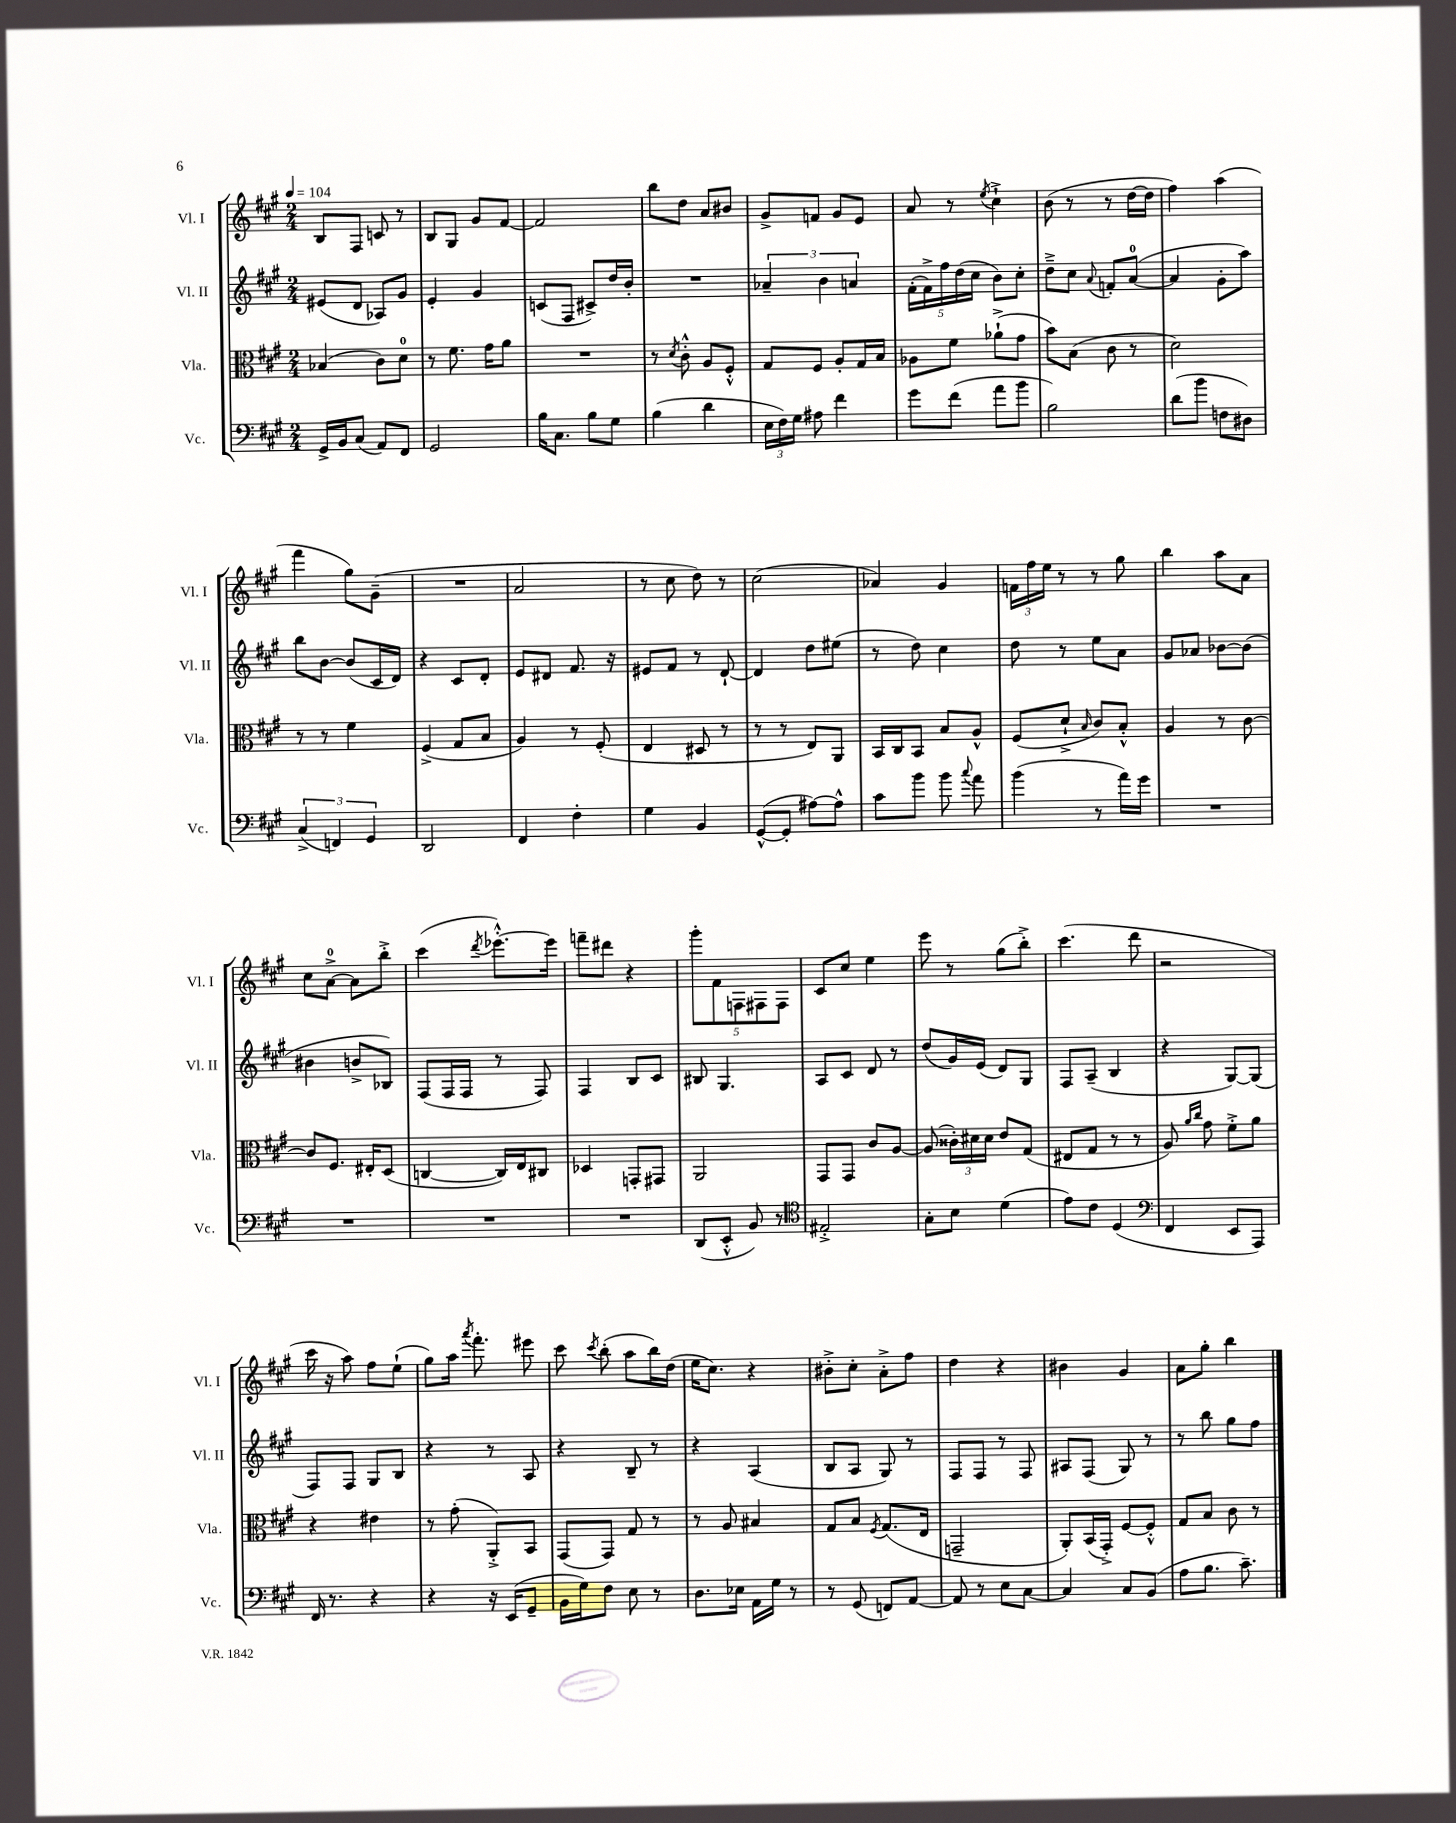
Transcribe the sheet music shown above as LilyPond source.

<<
\new StaffGroup <<
\new Staff = "s0" \with { instrumentName = "Vl. I" shortInstrumentName = "Vl. I" } {
    \clef treble \key a \major \numericTimeSignature \time 2/4 \tempo 4 = 104
    \autoBeamOff b8[ fis8] c'8 r8 |
    b8[ gis8] gis'8[ fis'8]~ |
    fis'2 |
    b''8[ d''8] a'8[ bis'8] |
    gis'8[-> f'8] gis'8[ e'8] |
    a'8 r8 \acciaccatura { e''8 } cis''4-!-> |
    b'8( r8 r8 d''16[~ d''16] |
    fis''4) a''4( |
    fis'''4 gis''8[) gis'8]--( |
    R2 |
    a'2 |
    r8 cis''8 d''8) r8 |
    cis''2( |
    aes'4) gis'4 |
    \tuplet 3/2 { f'16[ fis''16 e''16] } r8 r8 gis''8 |
    b''4 a''8[ a'8] |
    cis''8[ a'8]-0~-> a'8[ b''8]-.-> |
    cis'''4( \acciaccatura { d'''8 } ees'''8.[~-.-^) ees'''16] |
    f'''8[-- dis'''8] r4 |
    \tuplet 5/4 { gis'''8[-. fis'8 f8 fis8 fis8] } |
    cis'8[ cis''8] e''4 |
    e'''8 r8 gis''8[( b''8]-.->) |
    cis'''4.( d'''8 |
    r2 |
    cis'''16 r16 a''8) fis''8[ e''8]-!( |
    gis''8[) a''16] \acciaccatura { a'''8 } fis'''8.-. eis'''8 |
    cis'''8 \acciaccatura { cis'''8 } b''8-.( a''8[ b''16) d''16]( |
    e''16[ cis''8.]) r4 |
    bis'8[-.-> cis''8]-. a'8[-.-> fis''8] |
    d''4 r4 |
    bis'4 gis'4 |
    a'8[ gis''8]-. b''4 \bar "|." |
}
\new Staff = "s1" \with { instrumentName = "Vl. II" shortInstrumentName = "Vl. II" } {
    \clef treble \key a \major \numericTimeSignature \time 2/4
    \autoBeamOff eis'8[( d'8] aes8[) gis'8] |
    e'4-. gis'4 |
    c'8[( fis8] cis'8[->) d''16 b'16]-. |
    R2 |
    \tuplet 3/2 { aes'4-- b'4 a'4 } |
    \tuplet 5/4 { fis'16[-.( fis'16->) fis''16 d''16( cis''16] } b'8[) cis''8]-. |
    d''8[---> cis''8] \appoggiatura { a'8 } f'8[-. a'8]-0~( |
    a'4 gis'8[-. a''8]) |
    b''8[ b'8]~ b'8[( cis'16 d'16]) |
    r4 cis'8[ d'8]-. |
    e'8[ dis'8] fis'8. r16 |
    eis'8[ fis'8] r8 d'8~-! |
    d'4 d''8[ eis''8]( |
    r8 d''8) cis''4 |
    d''8 r8 e''8[ a'8] |
    gis'8[ aes'8] bes'8[~ bes'8]( |
    bis'4 b'8[-> bes8]) |
    fis8[( fis16 fis16] r8 fis8) |
    fis4 b8[ cis'8] |
    bis8 gis4. |
    a8[ cis'8] d'8 r8 |
    d''8[( gis'16) e'16]( d'8[) gis8] |
    fis8[ a8]--( b4 |
    r4 gis8[~) gis8]( |
    fis8[) fis8] gis8[ b8] |
    r4 r8 a8 |
    r4 b8-- r8 |
    r4 a4( |
    b8[ a8] gis8) r8 |
    fis8[ fis8] r8 fis8 |
    ais8[ fis8]( gis8) r8 |
    r8 b''8 gis''8[ fis''8] \bar "|." |
}
\new Staff = "s2" \with { instrumentName = "Vla." shortInstrumentName = "Vla." } {
    \clef alto \key a \major \numericTimeSignature \time 2/4
    \autoBeamOff bes4( cis'8[) d'8]-0 |
    r8 fis'8. gis'16[ a'8] |
    R2 |
    r8 \acciaccatura { d'8 } cis'8-.-^ a8[ fis8]-.-^ |
    gis8[ fis8] a8[-. gis16 b16] |
    aes8[ fis'8] aes'8[-!->( gis'8] |
    b'8[) b8]( cis'8 r8 |
    d'2) |
    r8 r8 fis'4 |
    fis4->( gis8[ b8] |
    a4) r8 fis8-.( |
    e4 dis8 r8 |
    r8 r8 e8[) a,8] |
    b,16[ cis16 b,8] b8[ a8]-^ |
    fis8[( d'8]-!-> \grace { b16 } cis'8[) b8]-.-^ |
    a4 r8 cis'8~ |
    cis'8[ fis8.] eis16[-. d8]( |
    c4~ c16[) e16 cis8] |
    des4 g,8[-. gis,8] |
    a,2 |
    gis,8[ gis,8] cis'8[ a8]~ |
    a8( \tuplet 3/2 { cisis'16[-.) dis'16 dis'16] } e'8[ gis8]( |
    eis8[ gis8] r8 r8 |
    a8) \grace { a'16[ cis''16] } gis'8 fis'8[-.-> a'8] |
    r4 eis'4 |
    r8 gis'8-.( a,8[-.->) b,8] |
    gis,8[( gis,8]) gis8 r8 |
    r8 a8 bis4 |
    gis8[ b8] \acciaccatura { fis8 } gis8.[( e16] |
    g,2-- |
    a,8[-.) b,16( gis,16]-.->) fis8[~ fis8]-.-^ |
    gis8[ b8] cis'8 r8 \bar "|." |
}
\new Staff = "s3" \with { instrumentName = "Vc." shortInstrumentName = "Vc." } {
    \clef bass \key a \major \numericTimeSignature \time 2/4
    \autoBeamOff gis,16[-> b,16 cis8]( a,8[) fis,8] |
    gis,2 |
    b16[ cis8.] b8[ gis8] |
    b4( d'4 |
    \tuplet 3/2 { e16[ fis16) gis16] } ais8 fis'4 |
    gis'8[ fis'8]( a'8[ b'8] |
    b2) |
    d'8[( b'8] f8[ dis8]) |
    \tuplet 3/2 { cis4->( f,4) gis,4 } |
    d,2 |
    fis,4 fis4-. |
    gis4 b,4 |
    gis,8[~-^( gis,8]-. ais8[~) ais8]-^ |
    cis'8[ b'8] b'8 \appoggiatura { cis''8 } a'8 |
    b'4( r8 a'16[) gis'16] |
    R2 |
    R2 |
    R2 |
    R2 |
    d,8[( e,8]-.-^ b,8) r8 |
    \clef tenor eis2-.-> |
    gis8[-. b8] d'4( |
    e'8[) cis'8] d4( |
    \clef bass fis,4 e,8[ a,,8]) |
    fis,16 r8. r4 |
    r4 r16 e,16[( gis,8]-- |
    b,16[ gis16) fis8] e8 r8 |
    d8.[ ees16] a,16[ gis16] r8 |
    r8 gis,8( f,8[) a,8]~ |
    a,8 r8 e8[ cis8]~ |
    cis4 cis8[ b,8]( |
    a8[ b8.] cis'8.--) \bar "|." |
}
>>
>>
\layout { \context { \Score \remove "Bar_number_engraver" } }
